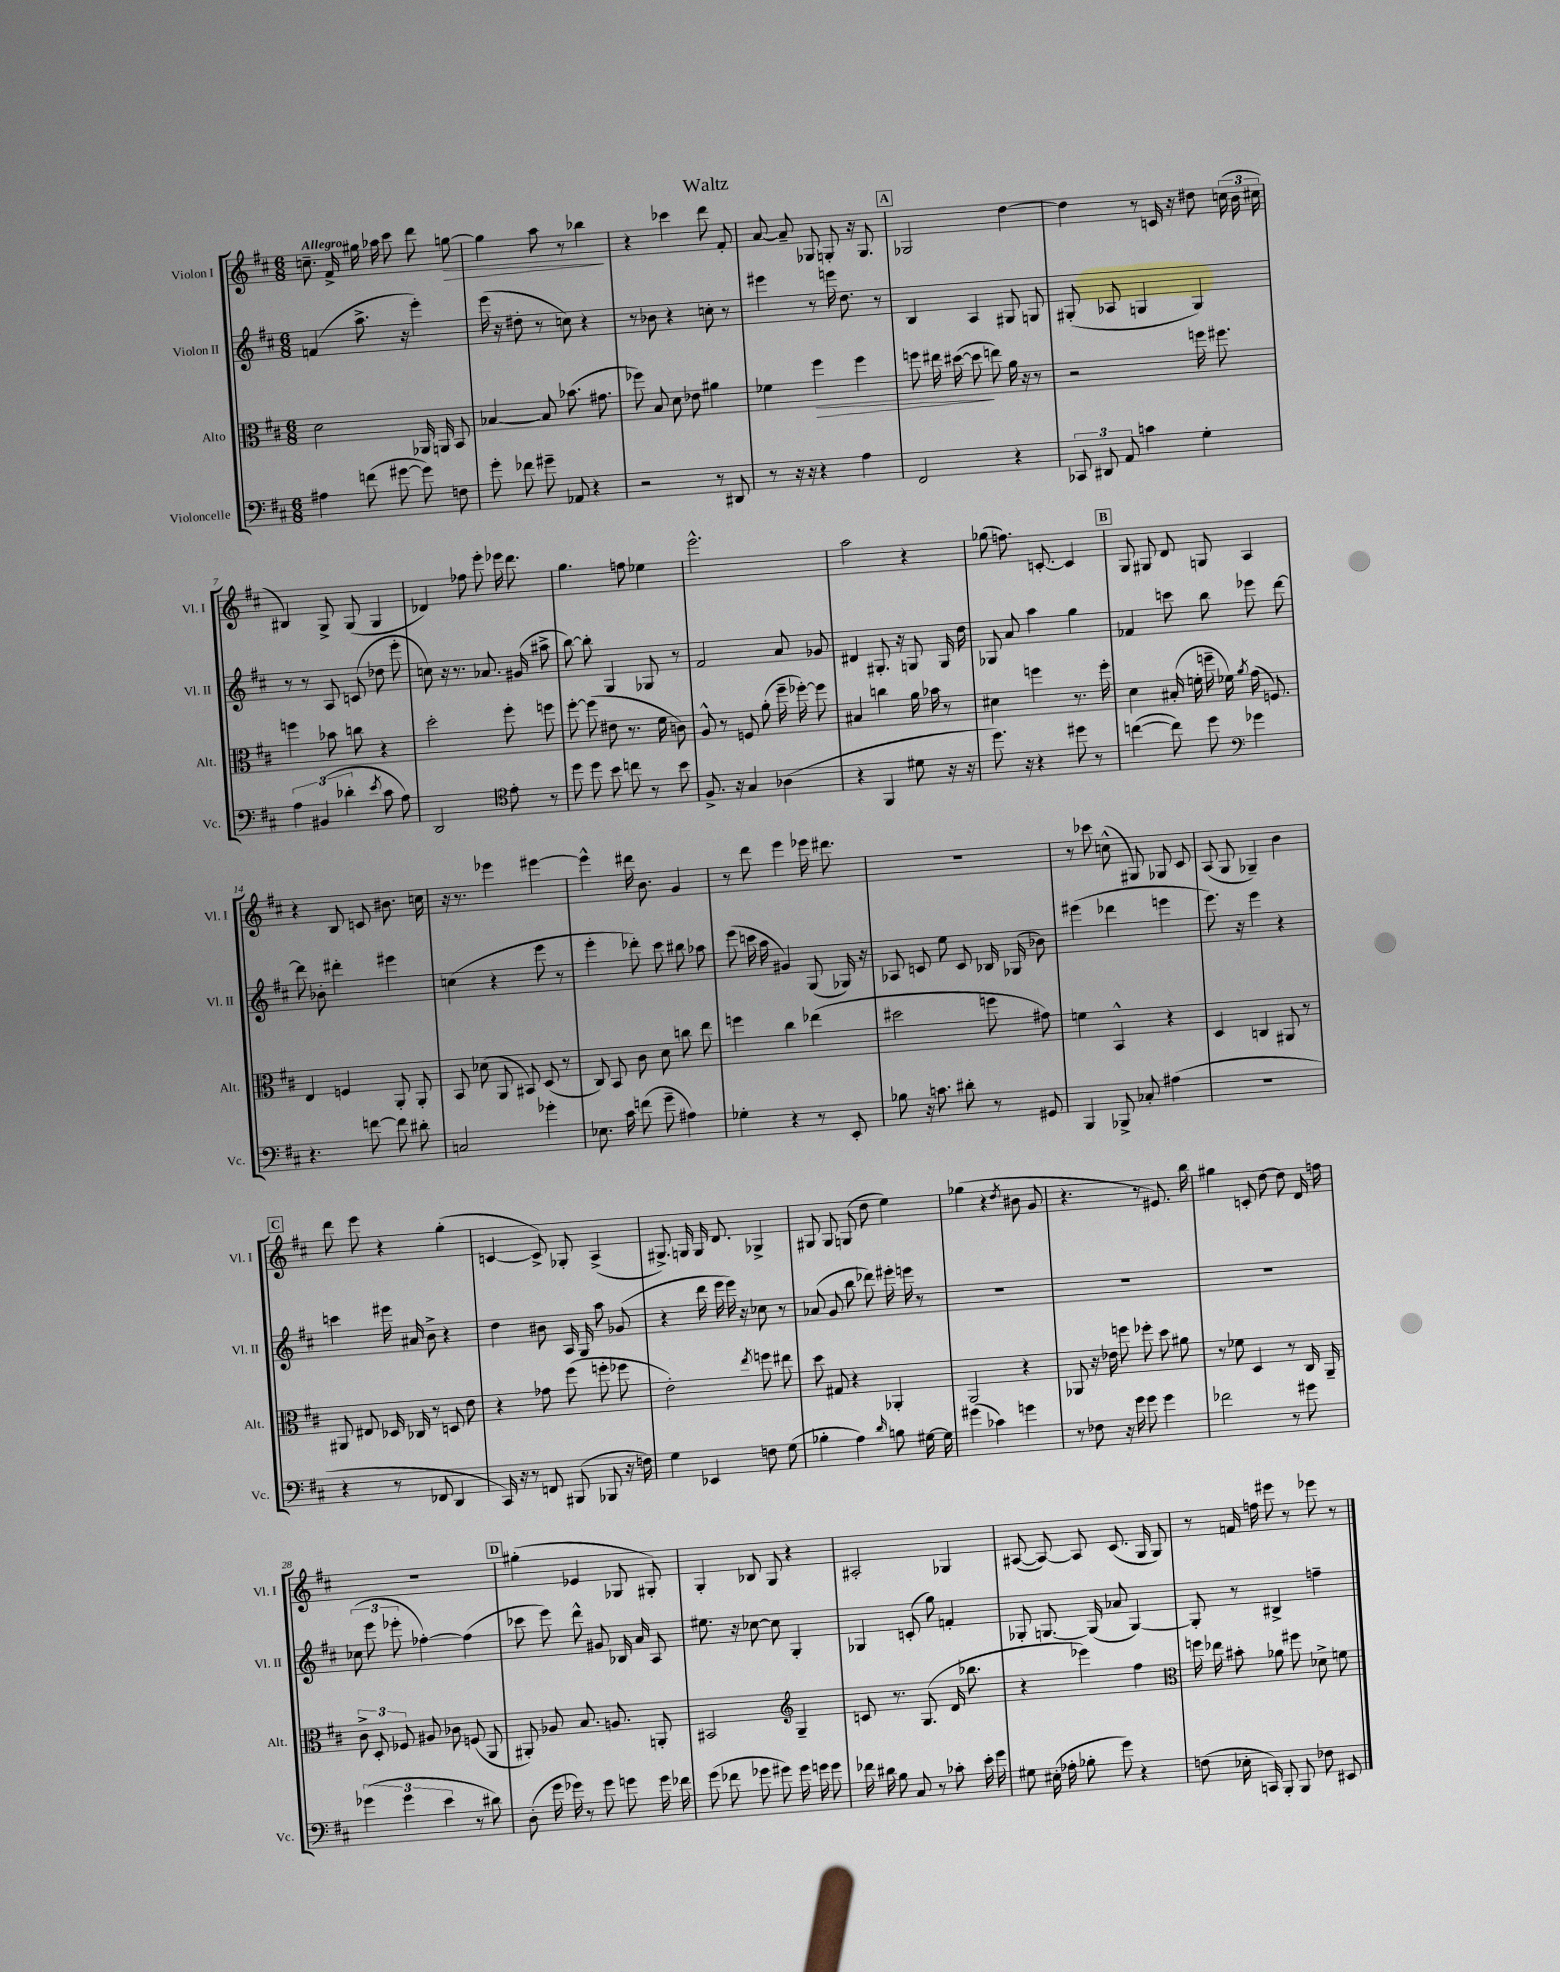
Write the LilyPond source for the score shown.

\header { title = "Waltz" }
<<
\new StaffGroup <<
\new Staff = "s0" \with { instrumentName = "Violon I" shortInstrumentName = "Vl. I" } {
    \clef treble \key d \major \numericTimeSignature \time 6/8 \tempo "Allegro"
    \autoBeamOff c''8.-- fis'16-> gis''16 aes''16 cis'''8 d'''8 g''8~\> |
    g''4 a''8 r8 bes''4\! |
    r4 ces'''4 d'''8 fis'8-. |
    a'8~ a'8-- ges8 g8-. r16 g8. |
    \mark \markup { \box "A" } ges2 d''4~ |
    d''4 r8 c'16 r16 dis''8 \tuplet 3/2 { c''16( b'16 cis''16 } |
    bis4) g8-> g8( g4 |
    des'4) fes''8 e'''8-. ees'''16 d'''8. |
    g''4. f''8 ees''4 |
    e'''2.-^ |
    a''2 r4 |
    ges''8( f''8.) c'8.~-. c'4 |
    \mark \markup { \box "B" } g8 gis8 d'8 g8 a4 |
    r4 b8 c'8 bis'8. c''16 |
    r16 r8. ees'''4 eis'''4~ |
    eis'''4-^ dis'''16 b'8. g'4 |
    r8 d'''8 e'''4 ees'''16 dis'''8. |
    R2. |
    r8 ces'''8 c''8-^( gis8) ges8 cis'8 |
    a8( g8 ges4--) b'4 |
    \mark \markup { \box "C" } d'''8 e'''8 r4 g''4-.( |
    c'4~ c'8->) ges8-. a4->( |
    gis8.->) g16 g16 d'8. ges4-> |
    gis8 gis8 g8( d''8 e''4) |
    ges''4( r4 \acciaccatura { d''8 } bis'8 g'8 |
    r4. r8 eis'8.) b''16 |
    gis''4 c'8-. d''8~ d''8 d'16 f''16 |
    R2. |
    \mark \markup { \box "D" } gis''4-.( ees'4 ges8 gis8-.) |
    g4-. bes8 g8 r4 |
    ais2-. ges4 |
    ais8~( ais8~) ais8 cis'8.( g16 g8) |
    r8 f'16 f''16 eis'''8 r8 ees'''8 r8 \bar "|." |
}
\new Staff = "s1" \with { instrumentName = "Violon II" shortInstrumentName = "Vl. II" } {
    \clef treble \key d \major \numericTimeSignature \time 6/8
    \autoBeamOff f'4( a''8.-> r16 e'''4-.) |
    e'''16( r16 dis''8-. r8 c''8) r4 |
    r8 bes'8 r4 c''8-. r8 |
    eis'''4 r8 e'''16 d''8. r8 |
    \mark \markup { \box "A" } b4 a4 gis8 g8 |
    gis8-.( aes8 g4 g4) |
    r8 r8 a8 c'8( des''8 e'''8-. |
    c''8) r16 r8. aes'8. gis'16( ais''8-> |
    b''8~) b''8-. g4 ges8 r8 |
    fis'2 a'8 ges'8 |
    dis'4 gis8.-. r16 g8 g16 d''16 |
    ges8 a'8 a''4 g''4 |
    \mark \markup { \box "B" } fes'4 c'''8 b''8 ees'''8 d'''8~ |
    d'''8 bes'8-. dis'''4-. eis'''4 |
    c''4( r4 e'''8 r8 |
    e'''4-. des'''8-.) cis'''8 bis''8 aes''8 |
    e'''8( c'''16 a''16 gis'4) g8( ges16) r16 |
    aes8 c'8 e''8 c'8 bes16 ges16( bes'8) |
    eis'''4( des'''4 e'''4 |
    e'''8.) r16 e'''4 r4 |
    \mark \markup { \box "C" } c'''4 eis'''16 ais'16 b'8-> r4 |
    d''4 bis'8 a16 g16 a''8 ges'8( |
    r4 d'''16 e'''16 e'''16) r16 ces''8 r8 |
    aes'8( g'8 b''8 des'''8) eis'''16-. e'''16 r8 |
    R2. |
    R2. |
    R2. |
    \tuplet 3/2 { ces''8( e'''8 ees'''8-. } fes''4~-.) fes''4( |
    \mark \markup { \box "D" } ces'''8 e'''8) d'''8-^ gis'8 bes16 a'16 a8 |
    eis''8. r16 ces''8~ ces''8 g4-. |
    ges4 c'8-.( g''8) f'4-. |
    ges8-. g8.~ g16( aes'8 g4~) |
    g8-. r8 bis4-> f''4-- \bar "|." |
}
\new Staff = "s2" \with { instrumentName = "Alto" shortInstrumentName = "Alt." } {
    \clef alto \key d \major \numericTimeSignature \time 6/8
    \autoBeamOff d'2 aes,16 a,16 b,8 |
    bes4~ bes8 bes'8.( gis'8. |
    fes''8) b8 d'8 ees'8 ais'4 |
    fes'4 fis''4\> fis''4 |
    \mark \markup { \box "A" } f''8 eis''16 dis''16~( dis''8\! e''8) a'16 r16 r8 |
    r2 f''16 fis''8. |
    f''4 bes'8 c''8 r4 |
    d''2-. fis''8-. f''8 |
    fis''8~-. fis''8( eis'8 r8. fis'16 c'8) |
    a8-^ r8 f8 a'8-.( fis''16-- fes''16~-.) fes''8 |
    bis4 c''4 a'16 bes'16 r8 |
    dis'4 f''4 r8. f''16-. |
    \mark \markup { \box "B" } d'4 bis16-.( f'16-. f''16-- fes'16) \acciaccatura { a'8 } g'16( f8.) |
    e4 f4 a,8-. a,8-. |
    b,8 des'8( a,8 bis,8) d8( r8 |
    cis8) b,8 cis'8 d'8 c''8 e''8 |
    f''4 cis''4 ees''4( |
    dis''2 f''8 gis'8) |
    f'4 b,4-^ r4 |
    d4 c4 ais,8 r8 |
    \mark \markup { \box "C" } ais,8 eis8 des16 ces16 r8 d8 e'8 |
    r4 ges'8 fis''8( f''8-. fes''8 |
    e'2-.) \acciaccatura { e''8 } f''8 eis''8 |
    d''8 gis8 r4 aes,4-. |
    a,2 r4 |
    aes,8 r16 ees'16 f''8 fes''8-. d''8 ais'8 |
    r8 fes'8 d4 r8 cis16 a,16-- |
    \tuplet 3/2 { cis'8-> d8-. fes8 } ais8 ces'8 f8( a,8 |
    \mark \markup { \box "D" } ais,8-.) aes8 b8. a8. a,8-. |
    bis,2 \clef treble g4-- |
    c'8 r8. g8.( d'16 bes''8. |
    r4 ees'''4) fis''4 |
    \clef alto f''16 ees''16 bis'8-. aes'8 fis''8 des'8-> f'8 \bar "|." |
}
\new Staff = "s3" \with { instrumentName = "Violoncelle" shortInstrumentName = "Vc." } {
    \clef bass \key d \major \numericTimeSignature \time 6/8
    \autoBeamOff ais4 f'8( gis'8~ gis'8) f8 |
    g'8-. fes'8 gis'8-- aes,8 r4 |
    r2 r8 dis,8 |
    r8 r16 r16 r4 a4 |
    \mark \markup { \box "A" } fis,2 r4 |
    \tuplet 3/2 { ces,8 dis,8 a,8 } c'4 g4-. |
    \tuplet 3/2 { a4 bis,4( des'4-. } \acciaccatura { e'8 } cis'8 a8) |
    d,2 \clef tenor e'8-. r8 |
    d''8 d''8 b'8 c''8 r8 b'8 |
    fis8.-> r16 g4 aes4( |
    r4 fis,4 dis'8 r16 r16 |
    d''8.) r16 r4 dis''8 r8 |
    \mark \markup { \box "B" } c''4~( c''8) d''8 \clef bass ges'4 |
    r4. f'8~ f'8 dis'8-. |
    c2 ges'4-. |
    ees8. cis'16 f'8( g'8-- ais4) |
    ges4-. r4 r8 e,8-. |
    bes8 r16 c'8. dis'8-. r8 gis,8 |
    b,,4 bes,,8-> ces8-. ais4( |
    R2. |
    \mark \markup { \box "C" } r4 r8 fes,8 d,4 |
    cis,16) r16 r8 f,8 bis,,8( bes,,8 r16 f16) |
    g4 ees,4 f8 g8( |
    bes4-. a4) \grace { d'16 } b8 gis16~ gis16 |
    gis'4( ces'4) g'4 |
    r8 fes8 r16 g'16 g'8 g'4 |
    fes'2 r8 gis'8 |
    \tuplet 3/2 { ges'4( ges'4 e'4 } r8 dis'8) |
    \mark \markup { \box "D" } d8-.( g'16 ges'16) r8 ges'8 g'8 g'16 fes'16 |
    g'8( fes'8 ges'8 gis'8) gis'16 g'16 g'8 |
    fes'16 dis'16 b8 cis8 r8 ces'8-. e'16-. g'16 |
    gis8 eis16-.( aes16-. bes8-. g'8) r4 |
    f8( ees16-. c,16) b,,8-. b,,8 fes8 eis,8 \bar "|." |
}
>>
>>
